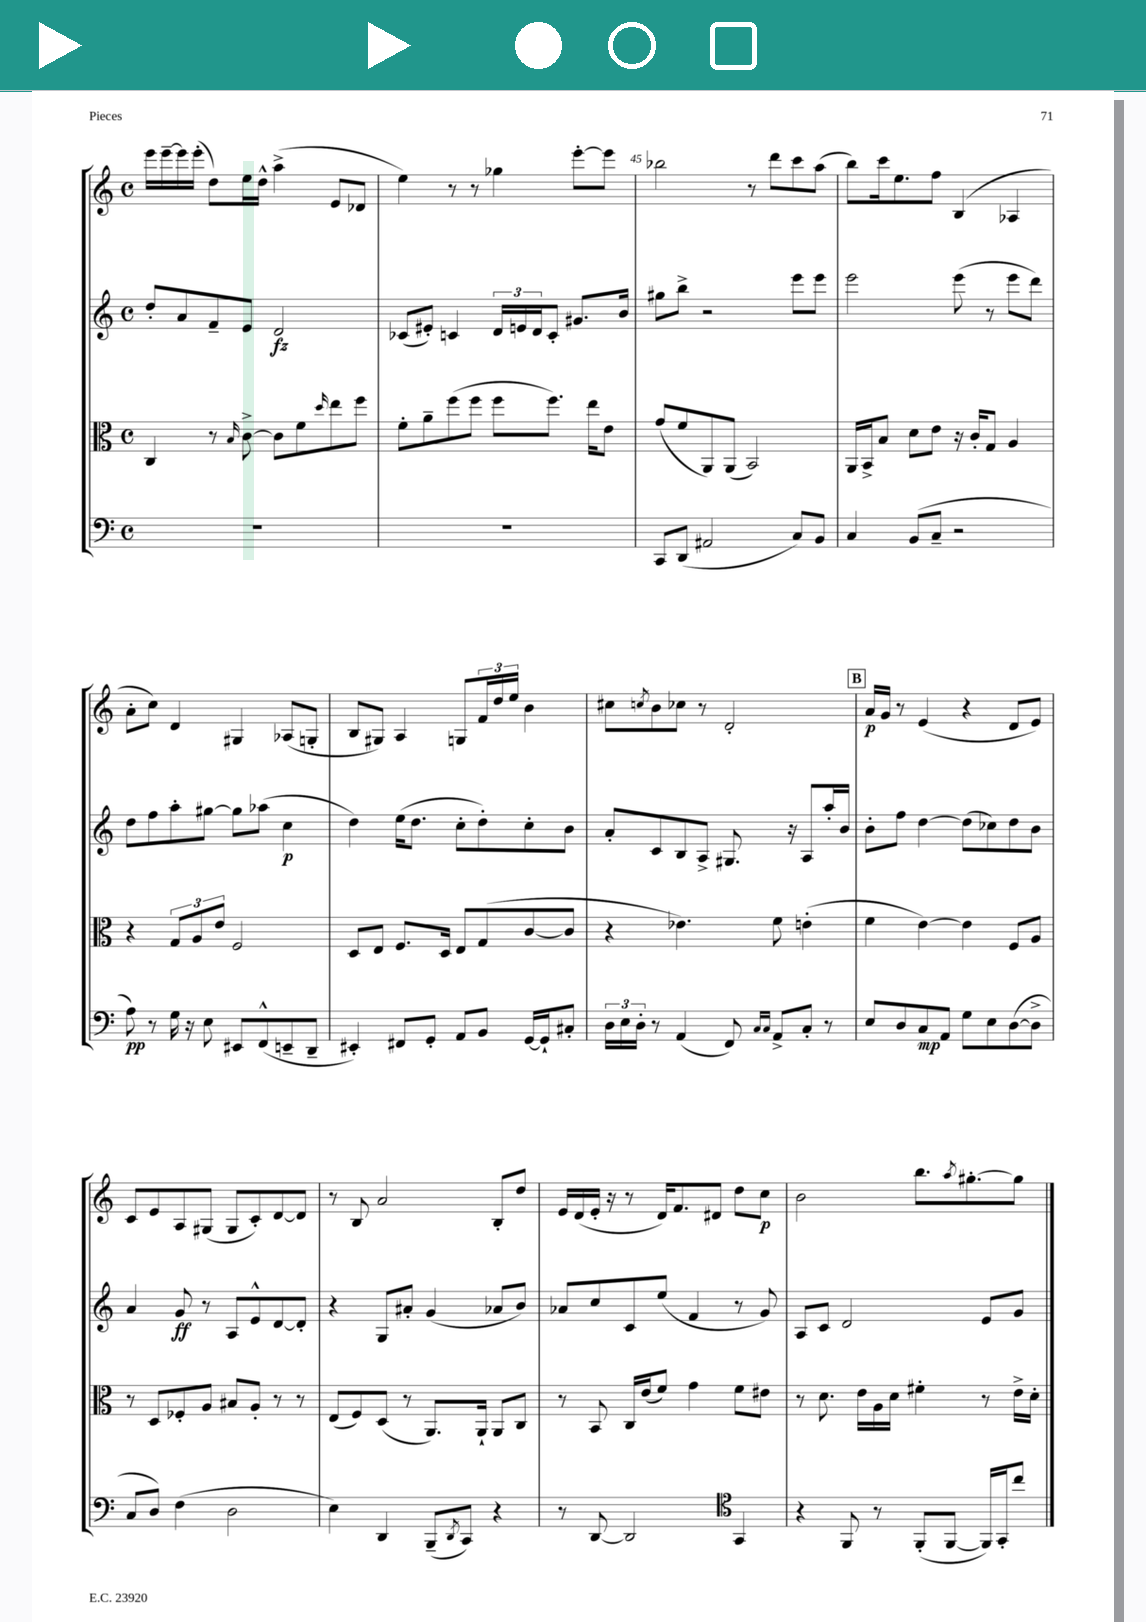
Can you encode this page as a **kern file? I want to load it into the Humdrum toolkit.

**kern	**kern	**kern	**kern
*staff4	*staff3	*staff2	*staff1
*clefF4	*clefC3	*clefG2	*clefG2
*k[]	*k[]	*k[]	*k[]
*M4/4	*M4/4	*M4/4	*M4/4
*met(c)	*met(c)	*met(c)	*met(c)
1r	4C/	8dd'/L	16eee\LL
.	.	.	[16eee~\
.	.	8a/	16eee\]
.	.	.	(16eee'\JJ
.	8r	8f~/	8dd\L)
.	16qqB/	.	.
.	[8c^\	8e/J	16ee\L
.	.	.	16dd^^\JJ
.	8c\]L	2d/	(4aa^\
.	8f\	.	.
.	16qqdd/	.	.
.	8ee\	.	8e/L
.	8ff\J	.	8d-/J
=	=	=	=
1r	8f'\L	(8c-/L	4ee\)
.	8a~\	8e#'/J)	.
.	(8ff\	4c/	8r
.	8ff\J	.	8r
.	8ff\L	24d/LL	4gg-\
.	.	24e/	.
.	.	24d/J	.
.	8.ff\J)	8c'/J	.
.	.	8.g#/L	[8eee'\L
.	16ee\LK	.	.
.	8e\J	.	8eee\]J
.	.	16b/Jk	.
=	=	=	=
8CC/L	(8g/L	8gg#\L	2bb-\
(8DD/J	8f/	8bb^\J	.
2AA#/	8AA/)	2r	.
.	(8AA/J	.	.
.	2BB/)	.	8r
.	.	.	8ddd\L
8C/L)	.	8eee\L	8ccc\
8BB/J	.	8eee\J	(8aa\J
=	=	=	=
4C/	16AA/LL	2eee\	8bb\L)
.	16BB^/J	.	.
.	8B/J	.	16ccc\k
.	.	.	8.ee\
(8BB/L	8d\L	.	.
8C~/J	8e\J	.	8ff\J
2r	16r	(8eee\	(4B/
.	16c'/LK	.	.
.	8G/J	8r	.
.	4A/	8eee\L	4A-/
.	.	8ddd\J)	.
=	=	=	=
8A\)	4r	8dd\L	8a'\L
8r	.	8ff\	8cc\J)
16G\	12G/L	8aa'\	4d/
16r	.	.	.
.	12A/	.	.
8E\	.	[8gg#\J	.
.	12e/J	.	.
8EE#/L	2F/	8gg#\]L	4G#/
(8FF^^/	.	(8aa-\J	.
8EE~/	.	4cc\	(8A-/L
8DD~/J	.	.	8G'/J
=	=	=	=
4EE#'/)	8D/L	4dd\)	8B/L
.	8E/J	.	8G#/J)
8FF#/L	8.F/L	(16ee\LK	4A/
.	.	8.dd\J	.
8GG'/J	.	.	.
.	16D/Jk	.	.
8AA/L	8E/L	8cc'\L	8G/L
8BB/J	(8G/	8dd'\)	24f/L
.	.	.	24dd/
.	.	.	24ee/JJ
[16GG/LL	[8c/	8cc'\	4b\
16GG`/]J	.	.	.
8C#'/J	8c/]J	8b\J	.
=	=	=	=
24D\LL	4r	8a'/L	8cc#\L
24E\	.	.	.
24D'\JJ	.	.	.
.	.	.	8qcc/
8r	.	8c/	8b\
(4AA/	4.e-\)	8B/	8cc-\J
.	.	8A^/J	8r
8FF/)	.	8.G#/	2d'/
16qqC/LL	.	.	.
16qqC/JJ	.	.	.
8AA^/L	8f\	.	.
.	.	16r	.
8C'/J	(4e'\	8A/L	.
8r	.	16aa'/L	.
.	.	16b/JJ	.
=	=	=	=
8E/L	4f\	8b'\L	16a/LL
.	.	.	16g/JJ
8D/	.	8ff\J	8r
8C/	[4e\)	[4dd\	(4e/
8AA/J	.	.	.
8G\L	4e\]	(8dd\]L	4r
8E\	.	8cc-\)	.
([8D\	8F/L	8dd\	8d/L
8D^\]J	8A/J	8b\J	8e/J)
=	=	=	=
8C/L	8r	4a/	8c/L
8D/J)	8D/L	.	8e/
(4F\	8F-'/	8g/	8A/
.	8A/J	8r	(8G#/J
2D\	8B#/L	8A/L	8G#/L
.	8A'/J	8e^^/	8c'/)
.	8r	[8d/	[8d/
.	8r	8d'/]J	8d/]J
=	=	=	=
4E\)	(8E/L	4r	8r
.	8F/)	.	8B/
4DD/	(8D/J	8G/L	2a/
.	8r	8a#'/J	.
(8BBB~/L	8.AA/L)	(4g/	.
8qDD/	.	.	.
8CC/J)	.	.	.
.	16AA`/Jk	.	.
4r	8AA/L	8a-/L	8B'/L
.	8C/J	8b/J)	8dd/J
=	=	=	=
8r	8r	8a-/L	16e/LL
.	.	.	(16d/
[8DD/	8BB/	8cc/	16e'/JJ
.	.	.	16r
2DD/]	16C/LL	8c/	8r
.	(16e/J	.	.
.	8f/J)	(8ee/J	16d/LK)
.	.	.	8.f/
.	4g\	4f/	.
.	.	.	8d#/J
*clefC4	*	*	*
4GG/	8f\L	8r	8dd\L
.	8e#\J	8g/)	8cc\J
=	=	=	=
4r	8r	8A/L	2b\
.	8.d\	8c/J	.
8FF/	.	2d/	.
.	16e\LL	.	.
8r	16A\	.	.
.	16d\JJ	.	.
(8FF'/L	4f#'\	.	8.bb\L
[8FF/J	.	.	.
.	.	.	8qaa/
.	.	.	[8.gg#'\
16FF/]LL)	8r	8e/L	.
16GG'/J	.	.	.
8cc/J	16e^\LL	8g/J	8gg#\]J
.	16d'\JJ	.	.
==	==	==	==
*-	*-	*-	*-
